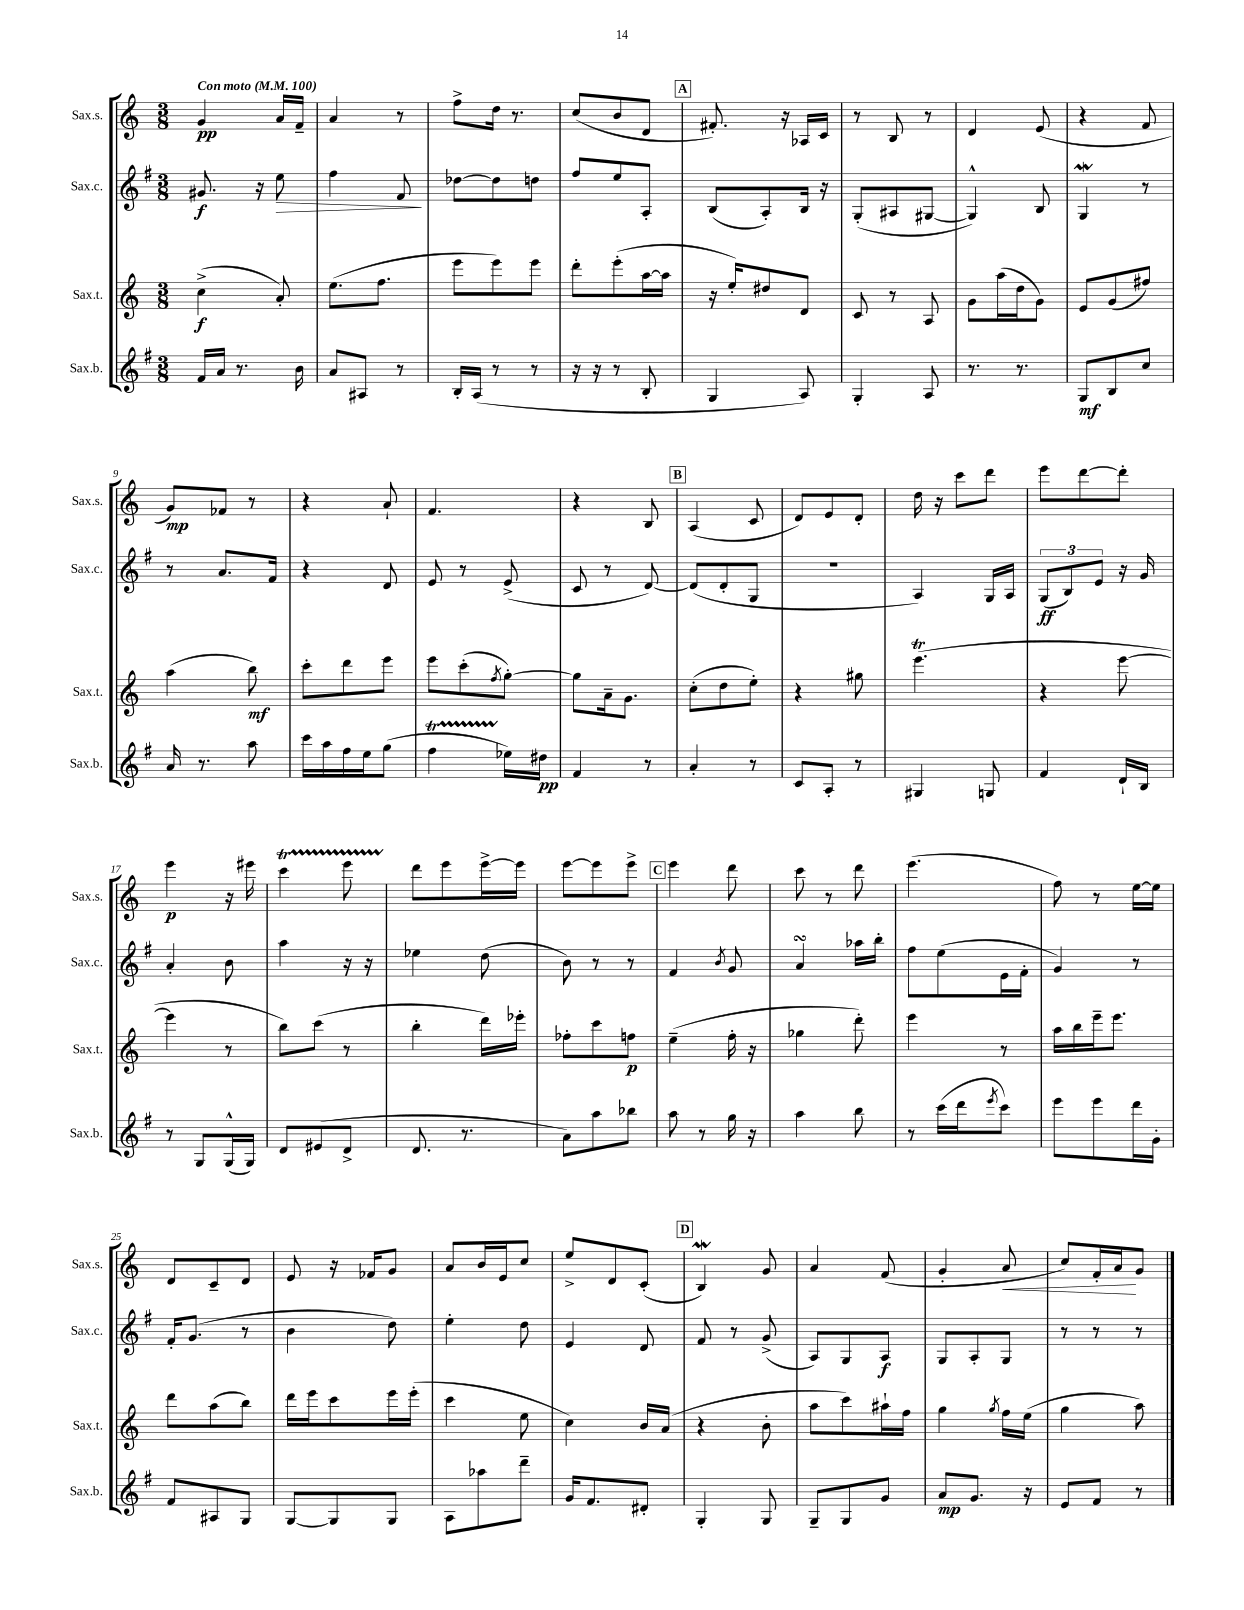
<<
\new StaffGroup <<
\new Staff = "s0" \with { instrumentName = "Sax.s." shortInstrumentName = "Sax.s." } {
    \clef treble \key c \major \numericTimeSignature \time 3/8 \tempo "Con moto" 4 = 100
    g'4\pp a'16 f'16-- |
    a'4 r8 |
    f''8-> d''16 r8. |
    c''8( b'8 d'8 |
    \mark \markup { \box "A" } fis'8.-.) r16 aes16 c'16 |
    r8 b8 r8 |
    d'4 e'8( |
    r4 f'8 |
    g'8\mp) fes'8 r8 |
    r4 a'8-! |
    f'4. |
    r4 b8 |
    \mark \markup { \box "B" } a4( c'8 |
    d'8) e'8 d'8-. |
    d''16 r16 c'''8 d'''8 |
    e'''8 d'''8~ d'''8-. |
    e'''4\p r16 eis'''16 |
    c'''4\startTrillSpan e'''8 |
    d'''8\stopTrillSpan e'''8 e'''16~-> e'''16 |
    e'''8~ e'''8 e'''8-> |
    \mark \markup { \box "C" } e'''4 d'''8 |
    c'''8 r8 d'''8 |
    e'''4.( |
    f''8) r8 e''16~ e''16 |
    d'8 c'8-- d'8 |
    e'8 r16 fes'16 g'8 |
    a'8 b'16 e'16 c''8 |
    e''8-> d'8 c'8-.( |
    \mark \markup { \box "D" } b4\mordent) g'8 |
    a'4 f'8( |
    g'4-. a'8\< |
    c''8) f'16-. a'16\! g'8 \bar "|." |
}
\new Staff = "s1" \with { instrumentName = "Sax.c." shortInstrumentName = "Sax.c." } {
    \clef treble \key g \major \numericTimeSignature \time 3/8
    gis'8.\f r16 e''8\> |
    fis''4 fis'8\! |
    des''8~ des''8 d''8 |
    fis''8 e''8 a8-. |
    \mark \markup { \box "A" } b8( a8-.) b16 r16 |
    g8-.( ais8 gis8~ |
    gis4-^) b8 |
    g4\mordent r8 |
    r8 a'8. fis'16 |
    r4 d'8 |
    e'8 r8 e'8->( |
    c'8 r8 d'8~) |
    \mark \markup { \box "B" } d'8( d'8-. g8 |
    R4. |
    a4) g16 a16 |
    \tuplet 3/2 { g8\ff( b8) e'8 } r16 g'16 |
    a'4-. b'8 |
    a''4 r16 r16 |
    ees''4 d''8( |
    b'8) r8 r8 |
    \mark \markup { \box "C" } fis'4 \acciaccatura { b'8 } g'8 |
    a'4\turn aes''16 b''16-. |
    fis''8 e''8( e'16 fis'16-. |
    g'4) r8 |
    fis'16-. g'8.( r8 |
    b'4 d''8) |
    e''4-. d''8 |
    e'4 d'8 |
    \mark \markup { \box "D" } fis'8 r8 g'8->( |
    a8) g8 a8\f |
    g8 a8-. g8 |
    r8 r8 r8 \bar "|." |
}
\new Staff = "s2" \with { instrumentName = "Sax.t." shortInstrumentName = "Sax.t." } {
    \clef treble \key c \major \numericTimeSignature \time 3/8
    c''4->\f( a'8-.) |
    e''8.( f''8. |
    e'''8 e'''8) e'''8 |
    d'''8-. e'''8-.( a''16~ a''16 |
    \mark \markup { \box "A" } r16 e''16-.) dis''8 d'8 |
    c'8 r8 a8 |
    g'8 a''16( d''16 g'8) |
    e'8 g'8( fis''8) |
    a''4( b''8\mf) |
    c'''8-. d'''8 e'''8 |
    e'''8 c'''8-.( \acciaccatura { f''8 } g''8~-.) |
    g''8 a'16-- g'8. |
    \mark \markup { \box "B" } c''8-.( d''8 e''8-.) |
    r4 gis''8 |
    e'''4.\trill( |
    r4 e'''8~ |
    e'''4 r8 |
    b''8) c'''8( r8 |
    b''4-. d'''16) ees'''16-. |
    fes''8-. c'''8 f''8\p |
    \mark \markup { \box "C" } e''4--( f''16-. r16 |
    ges''4 d'''8-.) |
    e'''4 r8 |
    a''16 b''16 e'''16-- e'''8. |
    d'''8 a''8( b''8) |
    d'''16 e'''16 c'''8 e'''16 e'''16-.( |
    c'''4 e''8 |
    c''4) b'16 a'16( |
    \mark \markup { \box "D" } r4 b'8-. |
    a''8 c'''8) ais''16-! f''16 |
    g''4 \acciaccatura { g''8 } f''16 e''16( |
    g''4 a''8) \bar "|." |
}
\new Staff = "s3" \with { instrumentName = "Sax.b." shortInstrumentName = "Sax.b." } {
    \clef treble \key g \major \numericTimeSignature \time 3/8
    fis'16 a'16 r8. b'16 |
    a'8 ais8 r8 |
    b16-. a16( r8 r8 |
    r16 r16 r8 b8-. |
    \mark \markup { \box "A" } g4 a8) |
    g4-. a8 |
    r8. r8. |
    g8\mf b8 c''8 |
    a'16 r8. a''8 |
    c'''16 a''16 fis''16 e''16 g''8( |
    fis''4\startTrillSpan ees''16\stopTrillSpan) dis''16\pp |
    fis'4 r8 |
    \mark \markup { \box "B" } a'4-. r8 |
    c'8 a8-. r8 |
    gis4 g8 |
    fis'4 d'16-! b16 |
    r8 g8 g16-^( g16) |
    d'8 eis'8( d'8-> |
    d'8. r8. |
    a'8) a''8 bes''8 |
    \mark \markup { \box "C" } a''8 r8 g''16 r16 |
    a''4 b''8 |
    r8 c'''16( d'''16 \acciaccatura { e'''8 } c'''8) |
    e'''8 e'''8 d'''16 g'16-. |
    fis'8 ais8 g8 |
    g8~ g8 g8 |
    a8 aes''8 d'''8-- |
    g'16 fis'8. dis'8-. |
    \mark \markup { \box "D" } g4-. g8 |
    g8-- g8 g'8 |
    a'8\mp g'8. r16 |
    e'8 fis'8 r8 \bar "|." |
}
>>
>>
